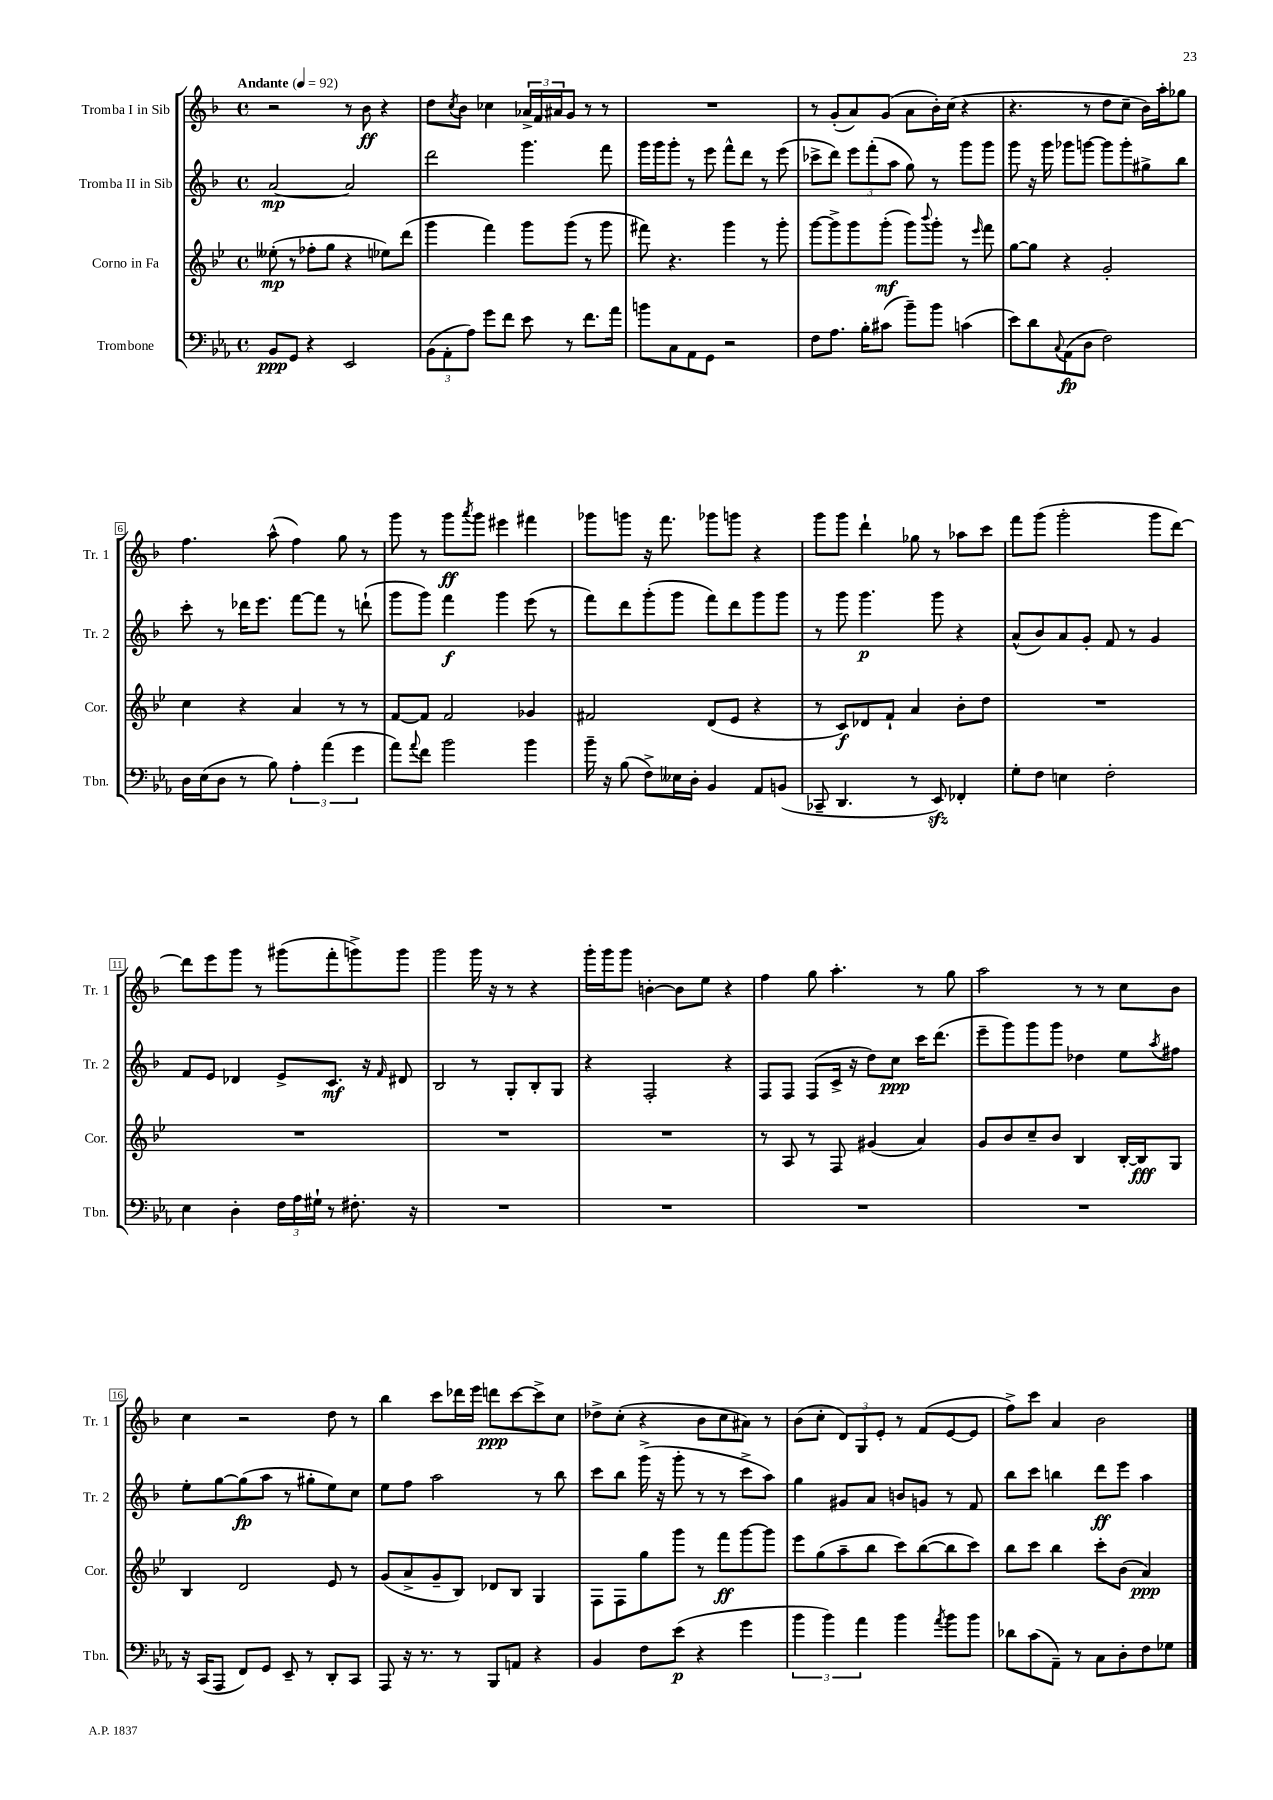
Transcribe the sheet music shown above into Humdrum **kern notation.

**kern	**kern	**kern	**kern
*staff4	*staff3	*staff2	*staff1
*clefF4	*clefG2	*clefG2	*clefG2
*k[b-e-a-]	*k[b-e-]	*k[b-]	*k[b-]
*M4/4	*M4/4	*M4/4	*M4/4
*met(c)	*met(c)	*met(c)	*met(c)
*MM92	*MM92	*MM92	*MM92
8BB-	(8ee--'	[2a	2r
8GG	8r	.	.
4r	8ff-'	.	.
.	8gg	.	.
2EE-	4r	2a]	8r
.	.	.	8b-
.	8ee-)	.	4r
.	(8ddd	.	.
=	=	=	=
(12BB-	4ggg	2ddd	8dd
12AA-'	.	.	.
.	.	.	8qcc
.	.	.	8b-
12A-)	.	.	.
8g	4fff)	.	4cc-
8f	.	.	.
8e-	8ggg	4.ggg	24a-^
.	.	.	24f
.	.	.	24a#
8r	(8ggg	.	8g
8.f	8r	.	8r
.	8ggg	8fff	8r
16a-	.	.	.
=	=	=	=
8b	8fff#)	16ggg	1r
.	.	16ggg	.
8C	4.r	8ggg'	.
8AA-	.	8r	.
8GG	.	8eee	.
2r	4ggg	8fff^^	.
.	.	8ddd	.
.	8r	8r	.
.	8ggg'	(8eee	.
=	=	=	=
8F	[8ggg	8ccc-^	8r
8.A-	8ggg^]	8ddd)	(8g'
.	8ggg	12eee	8a)
16B-'	.	.	.
.	.	(12fff'	.
(8c#	(8ggg'	.	(8g
.	.	12aa	.
8b-~)	8ggg)	8gg)	8a
.	8qqbbb-	.	.
8b-	8ggg'	8r	16b-')
.	.	.	(16cc
(4c	8r	8ggg	4r
.	16qqeee-	.	.
.	8fff	8ggg	.
=	=	=	=
8e-)	[8gg	8ggg	4.r
8d	8gg]	16r	.
.	.	16ggg	.
8qqC	.	.	.
(8AA-	4r	8ggg-	.
8D	.	[8ggg	8r
2F)	2g'	8ggg]	8dd
.	.	8ggg'	8cc~
.	.	8gg#^	16b-)
.	.	.	16aa'
.	.	8bb-	8gg-
=	=	=	=
16D	4cc	8ccc'	4.ff
(16E-	.	.	.
8D	.	8r	.
8r	4r	16ddd-	.
.	.	8.eee	.
8B-)	.	.	(8aa^^
6A-'	4a	[8fff	4ff)
.	.	8fff]	.
(6a-	.	.	.
.	8r	8r	8gg
6g	.	.	.
.	8r	(8ddd`	8r
=	=	=	=
8a-)	[8f	8ggg	8ggg
8qqa-	.	.	.
8f	8f]	8ggg)	8r
2b-	2f	4fff	8ggg
.	.	.	8qaaa
.	.	.	8ggg
.	.	4ggg	4eee#
4b-	4g-	(8eee	4fff#
.	.	8r	.
=	=	=	=
16b-~	2f#	8fff)	8ggg-
16r	.	.	.
(8B-	.	8ddd	8ggg
8F^)	.	(8ggg'	16r
.	.	.	8.fff
16E--	.	8ggg	.
16D'	.	.	.
4BB-	(8d	8fff)	8ggg-
.	8e-	8ddd	8ggg
8AA-	4r	8ggg	4r
(8BB	.	8ggg	.
=	=	=	=
8CC-~	8r	8r	8ggg
4.DD	8c)	8ggg	8ggg
.	8d-	4.ggg	4ddd`
.	8f`	.	.
8r	4a	.	8gg-
8EE-)	.	8ggg	8r
4FF-'	8b-'	4r	8aa-
.	8dd	.	8ccc
=	=	=	=
8G'	1r	(8a^^	8fff
8F	.	8b-)	(8ggg
4E	.	8a	2ggg'
.	.	8g'	.
2F'	.	8f	.
.	.	8r	.
.	.	4g	8ggg
.	.	.	[8ddd)
=	=	=	=
4E-	1r	8f	8ddd]
.	.	8e	8eee
4D'	.	4d-	8ggg
.	.	.	8r
24F	.	8e^	(8ggg#
24A-	.	.	.
24G#`	.	.	.
8r	.	8.c	8fff'
8.F#'	.	.	8ggg^)
.	.	16r	.
.	.	16qqf	.
.	.	8d#	8ggg
16r	.	.	.
=	=	=	=
1r	1r	2B-	2ggg
.	.	8r	16ggg
.	.	.	16r
.	.	8G'	8r
.	.	8B-'	4r
.	.	8G	.
=	=	=	=
1r	1r	4r	16ggg'
.	.	.	16ggg
.	.	.	8ggg
.	.	2F'	[4b'
.	.	.	8b]
.	.	.	8ee
.	.	4r	4r
=	=	=	=
1r	8r	8F	4ff
.	8A	8F	.
.	8r	(8F	8gg
.	8F	16c^	4.aa'
.	.	16r	.
.	(4g#	8dd)	.
.	.	8cc	.
.	4a)	16ccc	8r
.	.	(8.ddd	.
.	.	.	8gg
=	=	=	=
1r	8g	8eee~	2aa
.	8b-	8ggg)	.
.	8cc~	8ggg	.
.	8b-	8ggg	.
.	4B-	4dd-	8r
.	.	.	8r
.	[16B-'	8ee	8cc
.	16B-]	.	.
.	.	8qaa	.
.	8G	8ff#	8b-
=	=	=	=
16r	4B-	8ee'	4cc
(16CC	.	.	.
8AAA-	.	[8gg	.
8FF)	2d	(8gg]	2r
8GG	.	8aa	.
8EE-~	.	8r	.
8r	.	8gg#'	.
8DD'	8e-	8ee)	8dd
8CC	8r	8cc	8r
=	=	=	=
8AAA-	(8g	8ee	4bb-
16r	8a^	8ff	.
8.r	.	.	.
.	8g~	2aa	8ccc
8r	8B-)	.	16ddd-
.	.	.	16eee
8BBB-	8d-	.	8ddd
8AA	8B-	.	[8ccc
4r	4G	8r	8ccc^]
.	.	8bb-	8cc
=	=	=	=
4BB-	8F	8ccc	8dd-^
.	8F	8bb-	(8cc'
8F	8gg	(16ggg^	4r
.	.	16r	.
(8e-	8ggg	8ggg'	.
4r	8r	8r	8b-
.	8fff	8r	8cc
4g	[8ggg	8ccc^	8a#)
.	8ggg]	8aa)	8r
=	=	=	=
6b-	8eee-	4gg	(8b-
.	(8gg	.	8cc'
6b-)	.	.	.
.	8aa~	8g#	12d)
6a-	.	.	12G
.	8bb-	8a	.
.	.	.	12e'
4b-	8ccc)	8b	8r
.	([8bb-	8g	(8f
8qa-	.	.	.
8b-	8bb-]	8r	[8e
8b-	8ccc)	8f	8e]
=	=	=	=
8d-	8bb-	8bb-	8ff^)
(8c	8ccc	8ccc	8ccc
8AA-~)	4bb-	4bb	4a
8r	.	.	.
8C	8ccc'	8ddd	2b-
8D'	(8b-	8eee	.
8F	4a)	4aa	.
8G-	.	.	.
==	==	==	==
*-	*-	*-	*-
